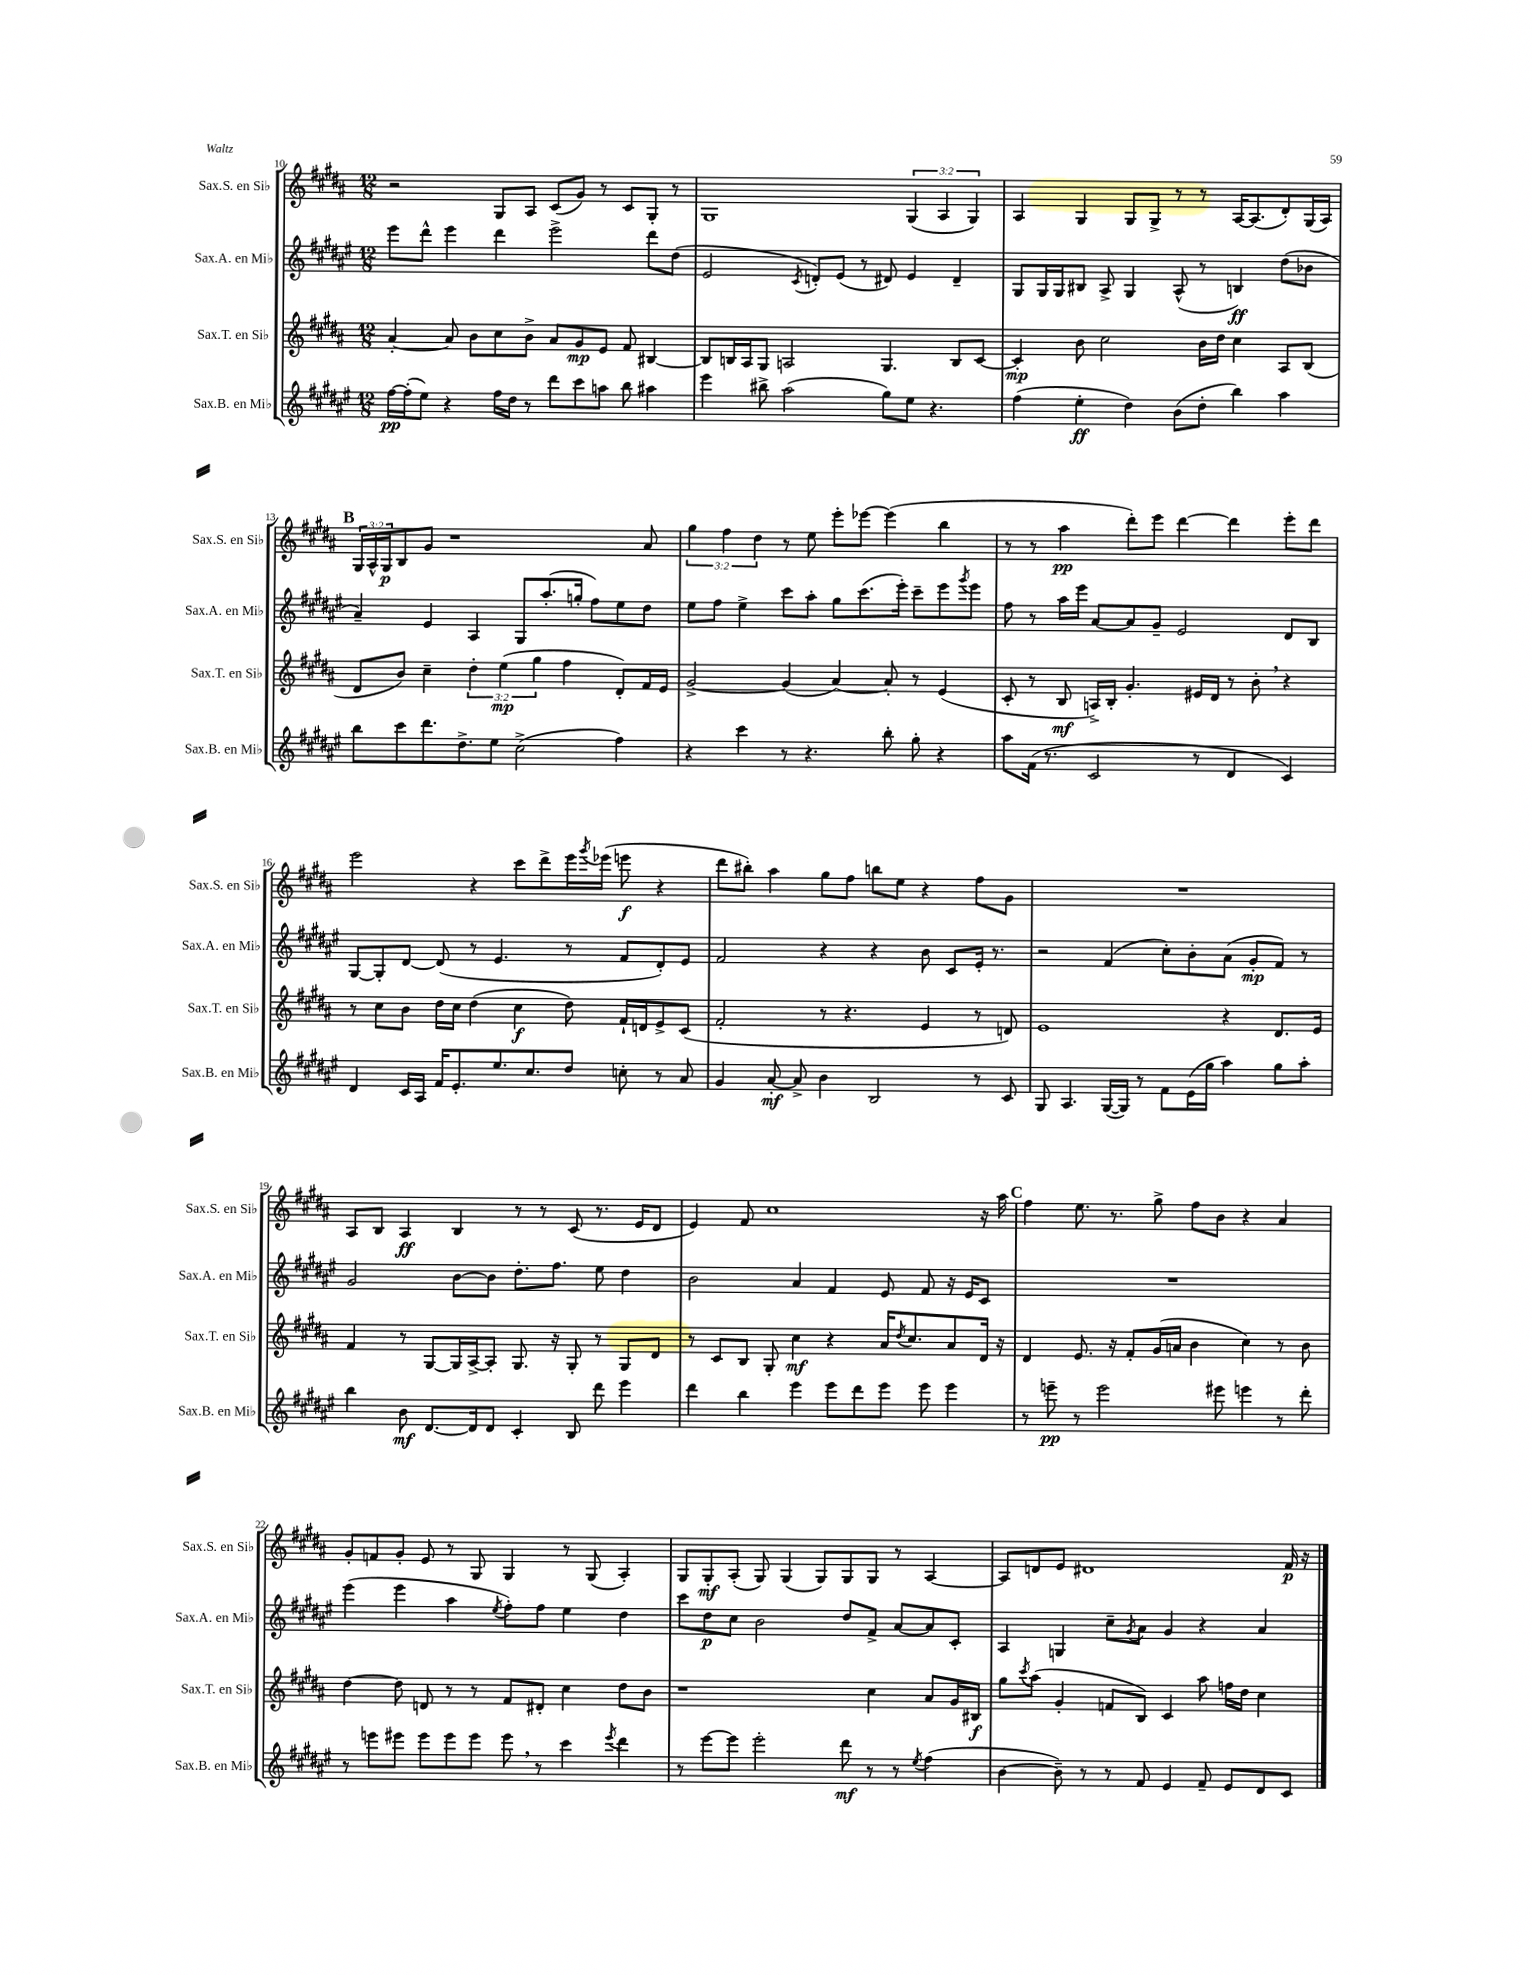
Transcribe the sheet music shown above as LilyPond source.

<<
\new StaffGroup <<
\new Staff = "s0" \with { instrumentName = "Sax.S. en Sib" shortInstrumentName = "Sax.S. en Sib" } {
    \clef treble \key b \major \numericTimeSignature \time 12/8 \override Staff.TupletNumber.text = #tuplet-number::calc-fraction-text
    r2 gis8 ais8 cis'8( gis'8) r8 cis'8 gis8-. r8 |
    gis1 \tuplet 3/2 { gis4( ais4 gis4) } |
    ais4 gis4 gis8 gis8-> r8 r8 ais16~ ais8.( dis'8-.) gis16( ais16) |
    \mark \markup { \bold "B" } \tuplet 3/2 { gis16 ais16-^ gis16\p } b8 gis'8 r1 ais'8 |
    \tuplet 3/2 { gis''4 fis''4 dis''4 } r8 e''8 e'''8-. ees'''8~ ees'''4( b''4 |
    r8 r8 ais''4\pp dis'''8-.) e'''8 dis'''4~ dis'''4 e'''8-. dis'''8 |
    e'''2 r4 cis'''8 dis'''8-> e'''16 \acciaccatura { gis'''8 } ees'''16( e'''8\f r4 |
    dis'''8 bis''8-.) ais''4 gis''8 fis''8 b''8 e''8 r4 fis''8 gis'8 |
    R1. |
    ais8 b8 ais4\ff b4 r8 r8 cis'8( r8. e'16 dis'8 |
    e'4) fis'8 cis''1 r16 ais''16 |
    \mark \markup { \bold "C" } fis''4 e''8. r8. gis''8-> fis''8 b'8 r4 ais'4 |
    gis'8-. f'8 gis'8-. e'8 r8 gis8 gis4 r8 gis8( ais4-.) |
    gis8 gis8-.\mf ais8-.( gis8) gis4( gis8) gis8 gis8 r8 ais4~ |
    ais8 d'8 e'8 dis'1 fis'16\p r16 \bar "|." |
}
\new Staff = "s1" \with { instrumentName = "Sax.A. en Mib" shortInstrumentName = "Sax.A. en Mib" } {
    \clef treble \key fis \major \numericTimeSignature \time 12/8
    eis'''8 dis'''8-^ eis'''4 dis'''4 eis'''2-> dis'''8 dis''8( |
    eis'2 \acciaccatura { cis'8 } d'8-.) eis'8( r8 dis'8) eis'4 dis'4-- |
    gis8 gis16 gis16 bis8 ais8-> gis4 ais8-^( r8 b4\ff) dis''8( bes'8 |
    \mark \markup { \bold "B" } ais'4--) eis'4 ais4 gis8 ais''8.-.( g''16-. fis''8) eis''8 dis''8 |
    eis''8 fis''8 eis''4-> cis'''8 ais''8-. gis''8 cis'''8.( eis'''16-.) cis'''8-- eis'''8 \acciaccatura { gis'''8 } eis'''8 |
    fis''8 r8 ais''16 eis'''16 ais'8~ ais'8 gis'8-- eis'2 dis'8 b8 |
    gis8~ gis8-. dis'8~ dis'8( r8 eis'4. r8 fis'8 dis'8-.) eis'8 |
    fis'2 r4 r4 b'8 cis'8 eis'16-. r8. |
    r2 fis'4( cis''8-.) b'8-. ais'8( gis'8-.\mp fis'8) r8 |
    gis'2 b'8~ b'8 dis''8.-. fis''8. eis''8 dis''4 |
    b'2 ais'4 fis'4 eis'8 fis'8 r16 eis'16 cis'8 |
    \mark \markup { \bold "C" } R1. |
    eis'''4( eis'''4 ais''4 \acciaccatura { eis''8 } fis''8-.) fis''8 eis''4 dis''4 |
    cis'''8 dis''8\p cis''8 b'2 dis''8 fis'8-> ais'8~ ais'8 cis'8-. |
    ais4 g4 cis''8-- \acciaccatura { gis'8 } ais'8 gis'4 r4 ais'4 \bar "|." |
}
\new Staff = "s2" \with { instrumentName = "Sax.T. en Sib" shortInstrumentName = "Sax.T. en Sib" } {
    \clef treble \key b \major \numericTimeSignature \time 12/8 \override Staff.TupletNumber.text = #tuplet-number::calc-fraction-text
    ais'4~-. ais'8 b'8 cis''8 b'8-> ais'8 gis'8\mp e'8 fis'8 bis4~ |
    bis8 b16 ais16 gis8 a2 gis4. b8 cis'8~ |
    cis'4-.\mp b'8 cis''2 b'16 dis''16 cis''4 ais8 b8( |
    \mark \markup { \bold "B" } dis'8 b'8) cis''4-- \tuplet 3/2 { dis''4-. e''4\mp( gis''4 } fis''4 dis'8-.) fis'16 e'16 |
    gis'2~-> gis'4( ais'4~) ais'8-. r8 e'4( |
    cis'8-. r8 b8\mf a16->) b16-. gis'4.-. eis'16 dis'16 r8 b'8-. \breathe r4 |
    r8 cis''8 b'8 dis''16 cis''16 dis''4( cis''4\f dis''8) fis'16-! d'16 e'8-> cis'8( |
    fis'2-. r8 r4. e'4 r8 d'8) |
    e'1 r4 dis'8. e'16 |
    fis'4 r8 gis8~ gis16 ais16~-> ais8-. gis8. r16 gis8-. r8 gis8 dis'8 |
    r8 cis'8 b8 gis8-. cis''4\mf r4 ais'16 \acciaccatura { dis''8 } cis''8. ais'8 dis'16 r16 |
    \mark \markup { \bold "C" } dis'4 e'8. r16 fis'8-. gis'16( a'16 b'4 cis''4) r8 b'8 |
    dis''4~ dis''8 d'8 r8 r8 fis'8 dis'8-. cis''4 dis''8 b'8 |
    r1 cis''4 ais'8 gis'16 bis16\f |
    gis''8 \acciaccatura { cis'''8 } ais''8( gis'4-. f'8 b8) cis'4 ais''8 f''16 dis''16 cis''4 \bar "|." |
}
\new Staff = "s3" \with { instrumentName = "Sax.B. en Mib" shortInstrumentName = "Sax.B. en Mib" } {
    \clef treble \key fis \major \numericTimeSignature \time 12/8
    fis''16~\pp fis''16-.( eis''8) r4 fis''16 dis''16 r8 dis'''8 cis'''8 a''8 b''8 ais''4 |
    eis'''4 bis''8-> ais''2( gis''8) eis''8 r4. |
    fis''4( eis''4-.\ff dis''4) b'8( dis''8-. b''4) ais''4 |
    \mark \markup { \bold "B" } b''8 cis'''8 dis'''8. dis''8.-> eis''8 cis''2->( fis''4) |
    r4 cis'''4 r8 r4. b''8-. gis''8-. r4 |
    ais''8 fis'16( r8. cis'2 r8 dis'4 cis'4) |
    dis'4 cis'16 ais16 fis'16 eis'8.-. eis''8. cis''8. dis''8 c''8-. r8 ais'8 |
    gis'4 ais'8~-.\mf ais'8-> b'4 b2 r8 cis'8 |
    gis8 ais4. gis16~( gis16) r8 fis'8 eis'16( gis''16 ais''4) gis''8 ais''8-. |
    b''4 b'8\mf dis'8.~ dis'16 dis'8 cis'4-. b8 dis'''8 eis'''4 |
    dis'''4 b''4 eis'''4 eis'''8 dis'''8 eis'''8 eis'''8 eis'''4 |
    \mark \markup { \bold "C" } r8 e'''8--\pp r8 e'''2 eis'''8 e'''4 r8 dis'''8-. |
    r8 e'''8 eis'''8 eis'''8 eis'''8 eis'''8 eis'''8 \breathe r8 cis'''4 \acciaccatura { eis'''8 } dis'''4 |
    r8 eis'''8~ eis'''8 eis'''2-. dis'''8\mf r8 r8 \acciaccatura { eis''8 } fis''4( |
    b'4~ b'8--) r8 r8 fis'8 eis'4 fis'8-- eis'8 dis'8 cis'8 \bar "|." |
}
>>
>>
\layout { \context { \Score currentBarNumber = #10 } }
